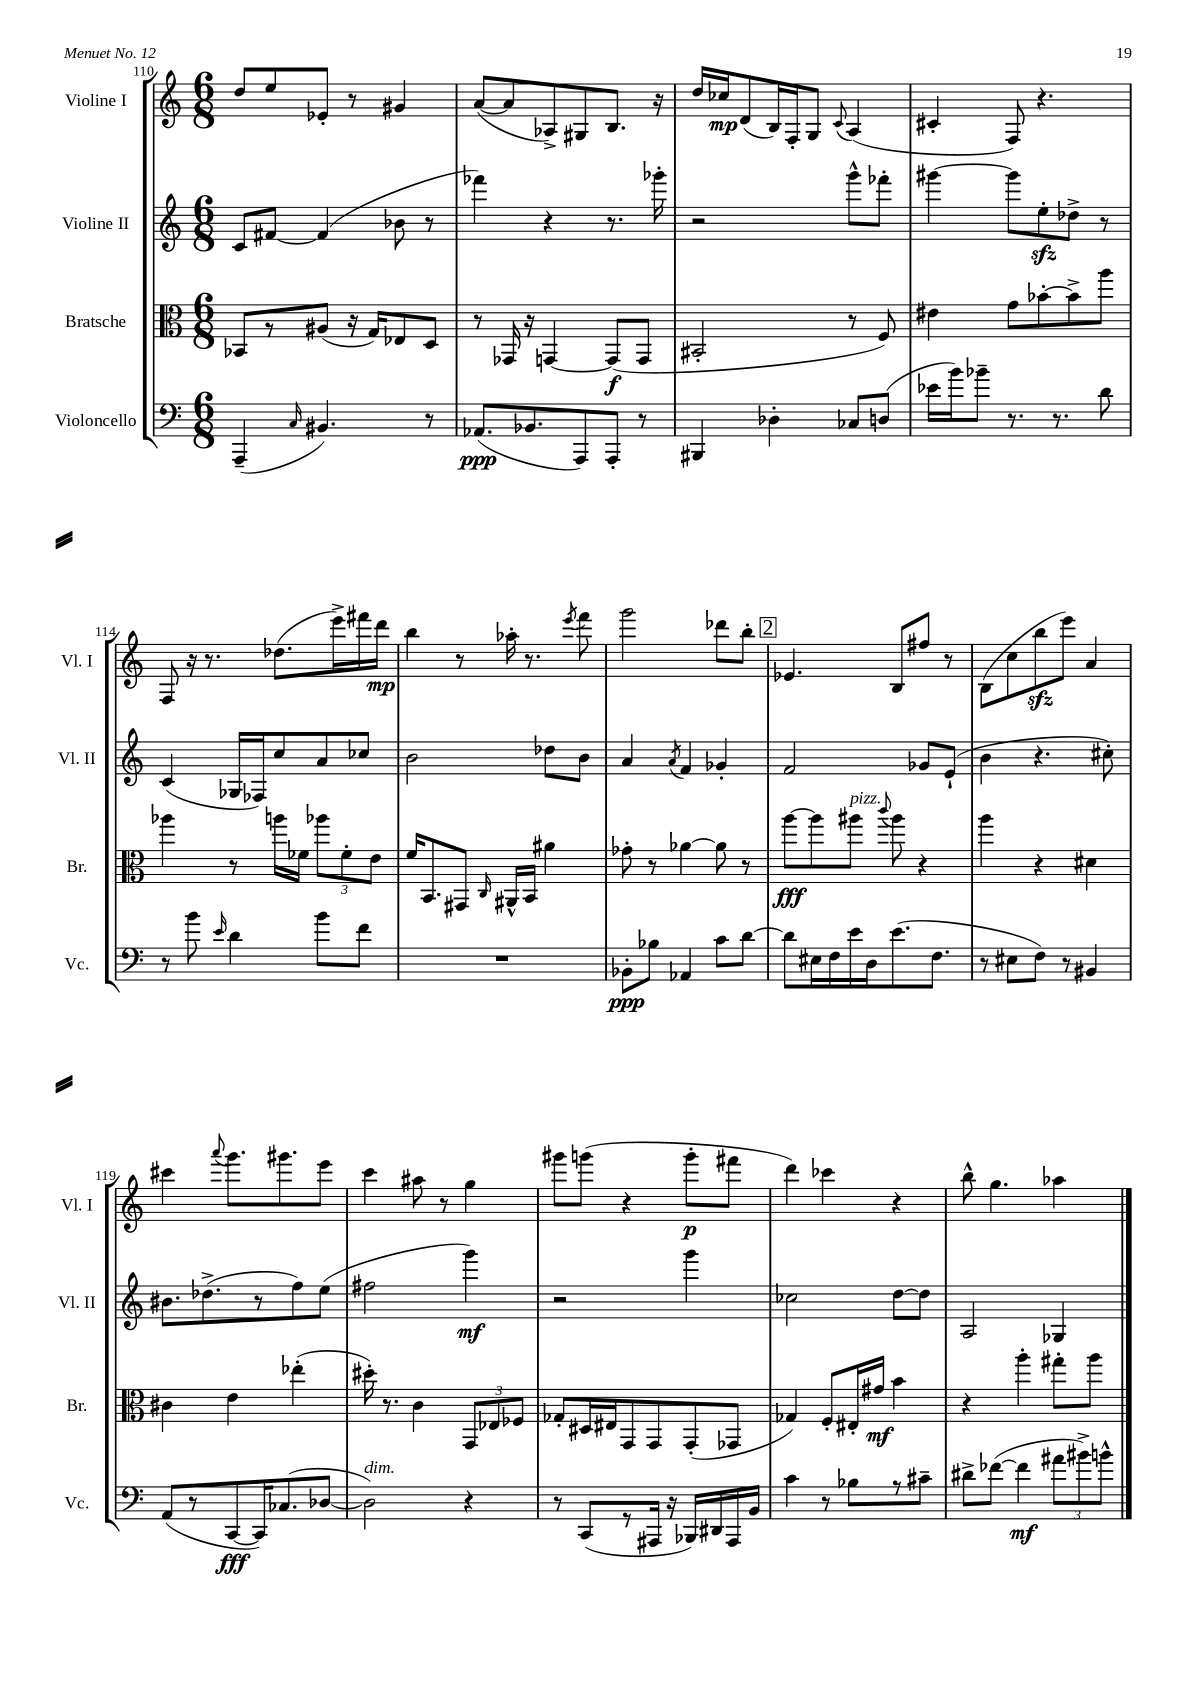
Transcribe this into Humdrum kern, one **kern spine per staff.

**kern	**kern	**kern	**kern
*staff4	*staff3	*staff2	*staff1
*clefF4	*clefC3	*clefG2	*clefG2
*k[]	*k[]	*k[]	*k[]
*M6/8	*M6/8	*M6/8	*M6/8
(4AAA~	8BB-	8c	8dd
.	8r	[8f#	8ee
16qqC	.	.	.
4.BB#)	(8A#	(4f#]	8e-'
.	16r	.	8r
.	16G)	.	.
.	8E-	8b-	4g#
8r	8D	8r	.
=	=	=	=
(8.AA-	8r	4fff-)	([8a
.	16GG-	.	8a]
8.BB-	16r	.	.
.	[4GG	4r	8A-^)
8AAA)	.	.	8G#
8AAA'	(8GG]	8.r	8.B
8r	8GG	.	.
.	.	16ggg-'	16r
=	=	=	=
4BBB#	2BB#'	2r	16dd
.	.	.	16cc-
.	.	.	(8d
4D-'	.	.	16B)
.	.	.	16F'
.	.	.	8G
.	.	.	8qqc
8C-	8r	8ggg^^	(4A
(8D	8F)	8fff-'	.
=	=	=	=
16e-	4e#	[4ggg#	4c#'
16b)	.	.	.
8b-~	.	.	.
8.r	8g	8ggg#]	8F)
.	[8b-'	8ee'	4.r
8.r	.	.	.
.	8b-^]	8dd-^	.
8d	8aa	8r	.
=	=	=	=
8r	4aa-	(4c	8F
8b	.	.	16r
.	.	.	8.r
16qqe	.	.	.
4d	8r	16G-	.
.	.	16F-)	.
.	16aa	8cc	(8.dd-
.	16f-	.	.
8b	12aa-	8a	.
.	.	.	16eee^)
.	12f-'	.	.
8f	.	8cc-	16fff#
.	12e	.	.
.	.	.	16ddd
=	=	=	=
2.r	16f	2b	4bb
.	8.BB	.	.
.	8GG#	.	8r
.	16qqC	.	.
.	16AA#^^	.	16aa-'
.	16BB	.	8.r
.	4a#	8dd-	.
.	.	.	8qeee
.	.	8b	8fff
=	=	=	=
8BB-'	8g-'	4a	2ggg
8B-	8r	.	.
.	.	8qa	.
4AA-	[4a-	4f	.
8c	8a-]	4g-'	8ddd-
[8d	8r	.	8bb'
=	=	=	=
8d]	[8aa	2f	4.e-
16E#	8aa]	.	.
16F	.	.	.
16e	8aa#	.	.
16D	.	.	.
.	8qqccc	.	.
(8.e	8aa#	.	8B
.	4r	8g-	8ff#
8.F	.	.	.
.	.	(8e`	8r
=	=	=	=
8r	4aa	4b	(8B
8E#	.	.	8cc
8F)	4r	4.r	8bb
8r	.	.	8eee)
4BB#	4d#	.	4a
.	.	8cc#')	.
=	=	=	=
(8AA	4c#	8.b#	4ccc#
8r	.	.	.
.	.	(8.dd-^	.
.	.	.	8qqaaa
[8CC	4e	.	8.ggg
16CC])	.	8r	.
(8.C-	.	.	8.ggg#
.	(4ee-'	8ff)	.
[8D-	.	(8ee	8eee
=	=	=	=
2D-])	16dd#')	2ff#	4ccc
.	8.r	.	.
.	4c	.	8aa#
.	.	.	8r
4r	12GG	4ggg)	4gg
.	12E-	.	.
.	12F-	.	.
=	=	=	=
8r	8G-'	2r	8ggg#
(8CC	16D#	.	(8ggg
.	16E#	.	.
8r	8GG	.	4r
16AAA#	8GG	.	.
16r	.	.	.
16BBB-)	(8GG'	4ggg	8ggg'
16DD#	.	.	.
16AAA#	8GG-	.	8fff#
16BB	.	.	.
=	=	=	=
4c	4G-)	2cc-	4ddd)
8r	8F'	.	4ccc-
8B-	16E#'	.	.
.	16g#	.	.
8r	4b	[8dd	4r
8c#~	.	8dd]	.
=	=	=	=
8d#^	4r	2A	8bb^^
([8f-	.	.	4.gg
4f-]	4aa'	.	.
12a#	8gg#'	4G-	4aa-
12b#^)	.	.	.
.	8aa	.	.
12b^^	.	.	.
==	==	==	==
*-	*-	*-	*-
